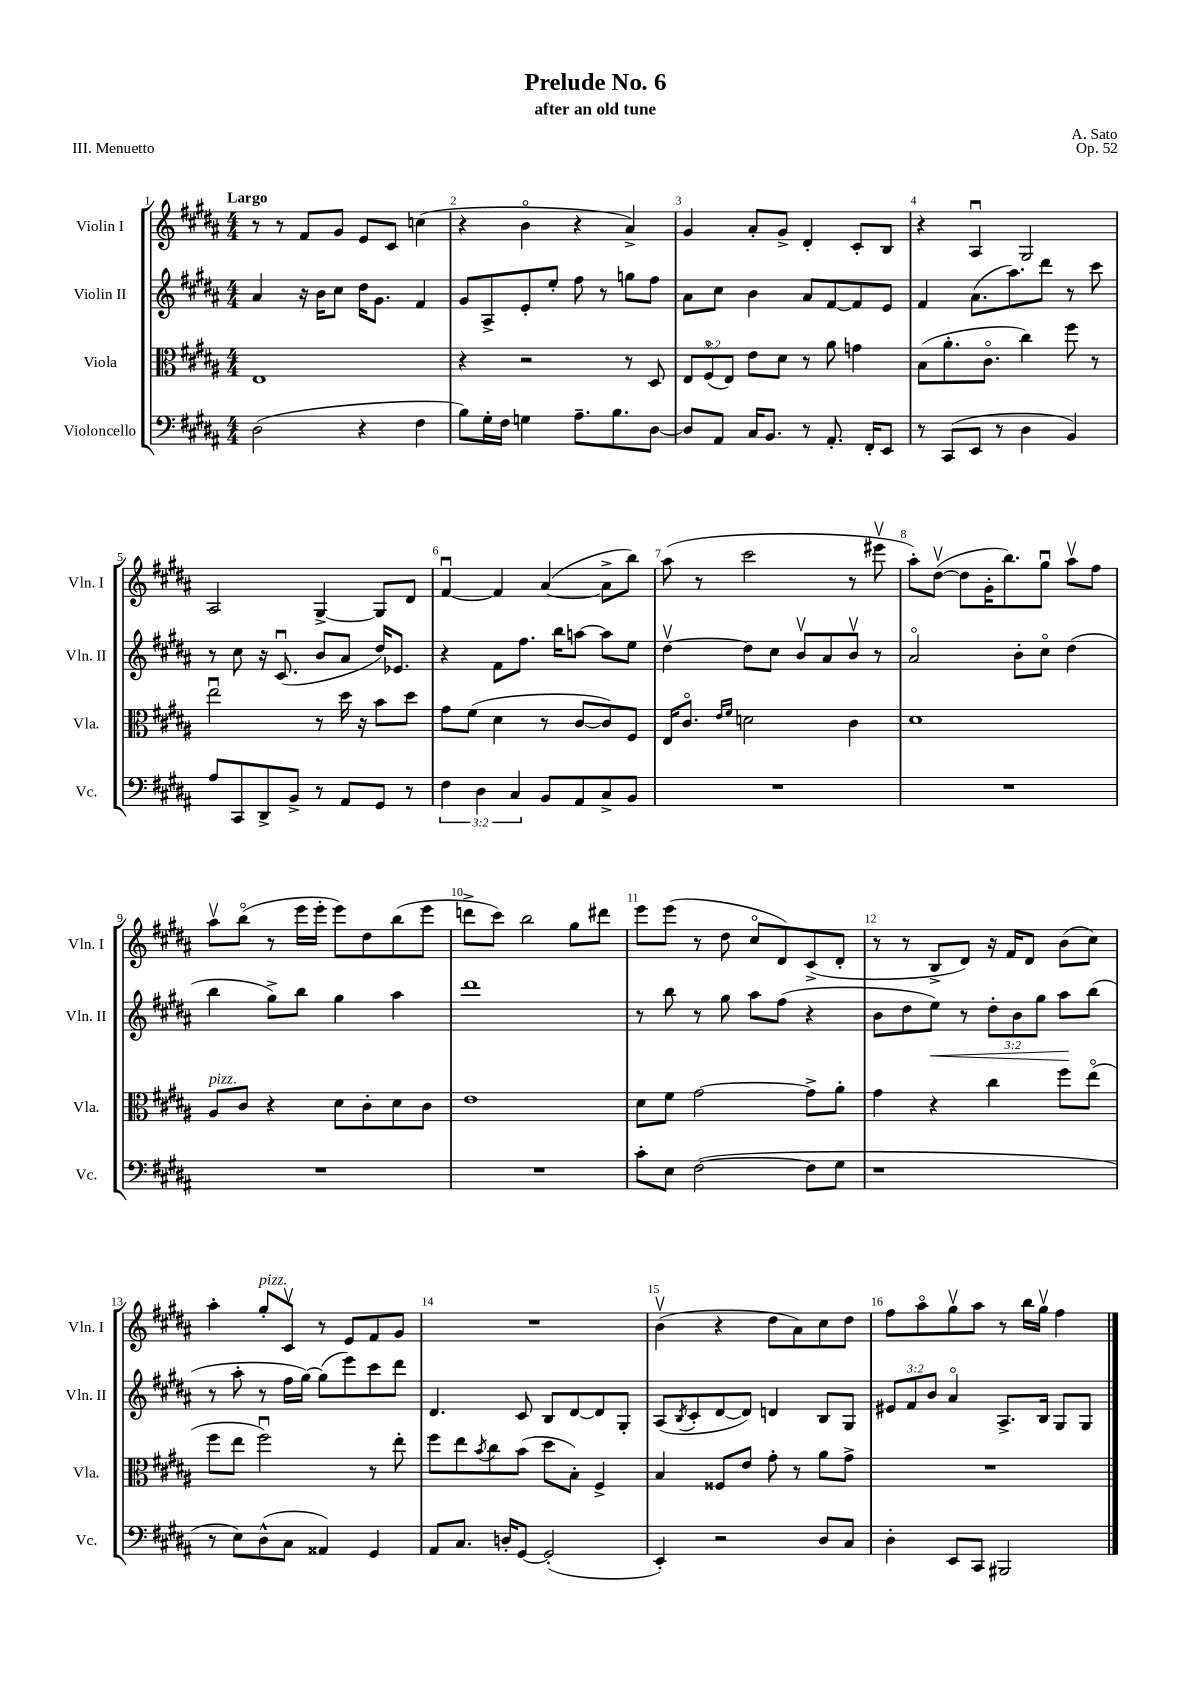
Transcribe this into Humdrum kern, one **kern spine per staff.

**kern	**kern	**kern	**kern
*staff4	*staff3	*staff2	*staff1
*clefF4	*clefC3	*clefG2	*clefG2
*k[f#c#g#d#a#]	*k[f#c#g#d#a#]	*k[f#c#g#d#a#]	*k[f#c#g#d#a#]
*M4/4	*M4/4	*M4/4	*M4/4
(2D#\	1E	4a#/	8r
.	.	.	8r
.	.	16r	8f#/L
.	.	16b\LK	.
.	.	8cc#\J	8g#/J
4r	.	16dd#\LK	8e/L
.	.	8.g#\J	.
.	.	.	8c#/J
4F#\	.	4f#/	(4cc\
=	=	=	=
8B\L)	4r	8g#/L	4r
16G#'\L	.	8A#^/	.
16F#\JJ	.	.	.
4G\	2r	8e'/	4bo\
.	.	8ee'/J	.
8.A#~\L	.	8ff#\	4r
.	.	8r	.
8.B\	.	.	.
.	8r	8gg\L	4a#^/)
[8D#\J	8D#/	8ff#\J	.
=	=	=	=
8D#/]L	12E/L	8a#\L	4g#/
.	(12F#o/	.	.
8AA#/J	.	8cc#\J	.
.	12E/J)	.	.
16C#/LK	8e\L	4b\	8a#'/L
8.BB/J	.	.	.
.	8d#\J	.	8g#^/J
8r	8r	8a#/L	4d#'/
8.AA#'/	8a#\	[8f#/	.
.	4g\	8f#/]	8c#'/L
16FF#'/LK	.	.	.
8EE/J	.	8e/J	8B/J
=	=	=	=
8r	(8B\L	4f#/	4r
(8CC#/L	8.a#'\	.	.
8EE/J	.	(8.a#\L	4A#u/
.	8.c#o\J	.	.
8r	.	.	.
.	.	8.aa#\)	.
4D#\	4cc#\)	.	2G#/
.	.	8ddd#\J	.
4BB/)	8ff#\	8r	.
.	8r	8ccc#\	.
=	=	=	=
8A#/L	2eeu\	8r	2A#/
8CC#/	.	8cc#\	.
8DD#^/	.	16r	.
.	.	(8.c#u/	.
8BB^/J	.	.	.
8r	8r	8b/L	[4G#^/
8AA#/L	16dd#\	8a#/J	.
.	16r	.	.
8GG#/J	8b\L	16dd#/LK)	8G#/]L
.	.	8.e-/J	.
8r	8dd#\J	.	8d#/J
=	=	=	=
6F#\	8g#\L	4r	[4f#u/
.	(8f#\J	.	.
6D#\	.	.	.
.	4d#\	8f#\L	4f#/]
6C#/	.	.	.
.	.	8.ff#\J	.
8BB/L	8r	.	([4a#/
.	.	16bb\LK	.
8AA#/	[8c#/L	[8aa\J	.
8C#^/	8c#/])	8aa\]L	8a#^\]L
8BB/J	8F#/J	8ee\J	8bb\J)
=	=	=	=
1r	16E/LK	[4dd#v\	(8aa#\
.	8.c#o/J	.	.
.	.	.	8r
.	16qqe/LL	.	.
.	16qqf#/JJ	.	.
.	2d\	8dd#\]L	2ccc#\
.	.	8cc#\J	.
.	.	8bv/L	.
.	.	8a#/	.
.	4c#\	8bv/J	8r
.	.	8r	8eee#v\
=	=	=	=
1r	1d#	2a#o/	8aa#'\L)
.	.	.	([8dd#v\J
.	.	.	8dd#\]L
.	.	.	16g#'\K
.	.	.	8.bb\)
.	.	8b'\L	.
.	.	8cc#o\J	8gg#u\J
.	.	(4dd#\	8aa#v\L
.	.	.	8ff#\J
=	=	=	=
1r	8A#/L	4bb\	8aa#v\L
.	8c#/J	.	(8bbo\J
.	4r	8gg#^\L)	8r
.	.	8bb\J	16eee\LL
.	.	.	16eee'\JJ
.	8d#\L	4gg#\	8eee\L)
.	8c#'\	.	8dd#\
.	8d#\	4aa#\	(8bb\
.	8c#\J	.	8eee\J
=	=	=	=
1r	1e	1ddd#	8ddd^\L
.	.	.	8ccc#\J)
.	.	.	2bb\
.	.	.	8gg#\L
.	.	.	8ddd#\J
=	=	=	=
8c#'\L	8d#\L	8r	8eee\L
8E\J	8f#\J	8bb\	(8eee\J
([2F#\	[2g#\	8r	8r
.	.	8gg#\	8dd#\
.	.	8aa#\L	8cc#o/L
.	.	(8ff#\J	8d#/)
8F#\]L	8g#^\]L	4r	(8c#^/
8G#\J	8a#'\J	.	8d#'/J
=	=	=	=
1r	4g#\	8b\L	8r
.	.	8dd#\	8r
.	4r	8ee\J)	8B^/L
.	.	8r	8d#/J)
.	4cc#\	12dd#'\L	16r
.	.	.	16f#/LK
.	.	12b\	.
.	.	.	8d#/J
.	.	12gg#\J	.
.	8ff#\L	8aa#\L	(8b\L
.	(8eeo\J	(8bb\J	8cc#\J)
=	=	=	=
8r	8ff#\L	8r	4aa#'\
8E\L)	8ee\J	8aa#'\	.
(8D#^^\	2ff#u\)	8r	8gg#'/L
8C#\J	.	16ff#\LL	8c#v/J
.	.	[16gg#\JJ)	.
4AA##/)	.	(8gg#\]L	8r
.	.	8eee\)	8e/L
4GG#/	8r	8ccc#\	8f#/
.	8ee'\	8ddd#\J	8g#/J
=	=	=	=
8AA#/L	8ff#\L	4.d#/	1r
8.C#/J	8ee\	.	.
.	8qb/	.	.
.	8cc#\	.	.
16D'/LK	.	.	.
[8GG#/J	(8b\J	8c#/	.
(2GG#'/]	8dd#\L	8B/L	.
.	8B'\J)	[8d#/	.
.	4F#^/	8d#/]	.
.	.	8G#'/J	.
=	=	=	=
4EE'/)	4B/	(8A#/L	(4bv\
.	.	8qB/	.
.	.	8c#'/	.
2r	8F##/L	[8d#/	4r
.	8e/J	8d#/]J)	.
.	8g#'\	4d/	8dd#\L
.	8r	.	8a#\)
8D#/L	8a#\L	8B/L	8cc#\
8C#/J	8g#^\J	8G#/J	8dd#\J
=	=	=	=
4D#'\	1r	12e#/L	8ff#\L
.	.	12f#/	.
.	.	.	8aa#o\
.	.	12b/J	.
8EE/L	.	4a#o/	8gg#v\
8CC#/J	.	.	8aa#\J
2BBB#/	.	8.A#^/L	8r
.	.	.	16bb\LL
.	.	16B/Jk	16gg#v\JJ
.	.	8G#/L	4ff#\
.	.	8G#/J	.
==	==	==	==
*-	*-	*-	*-
